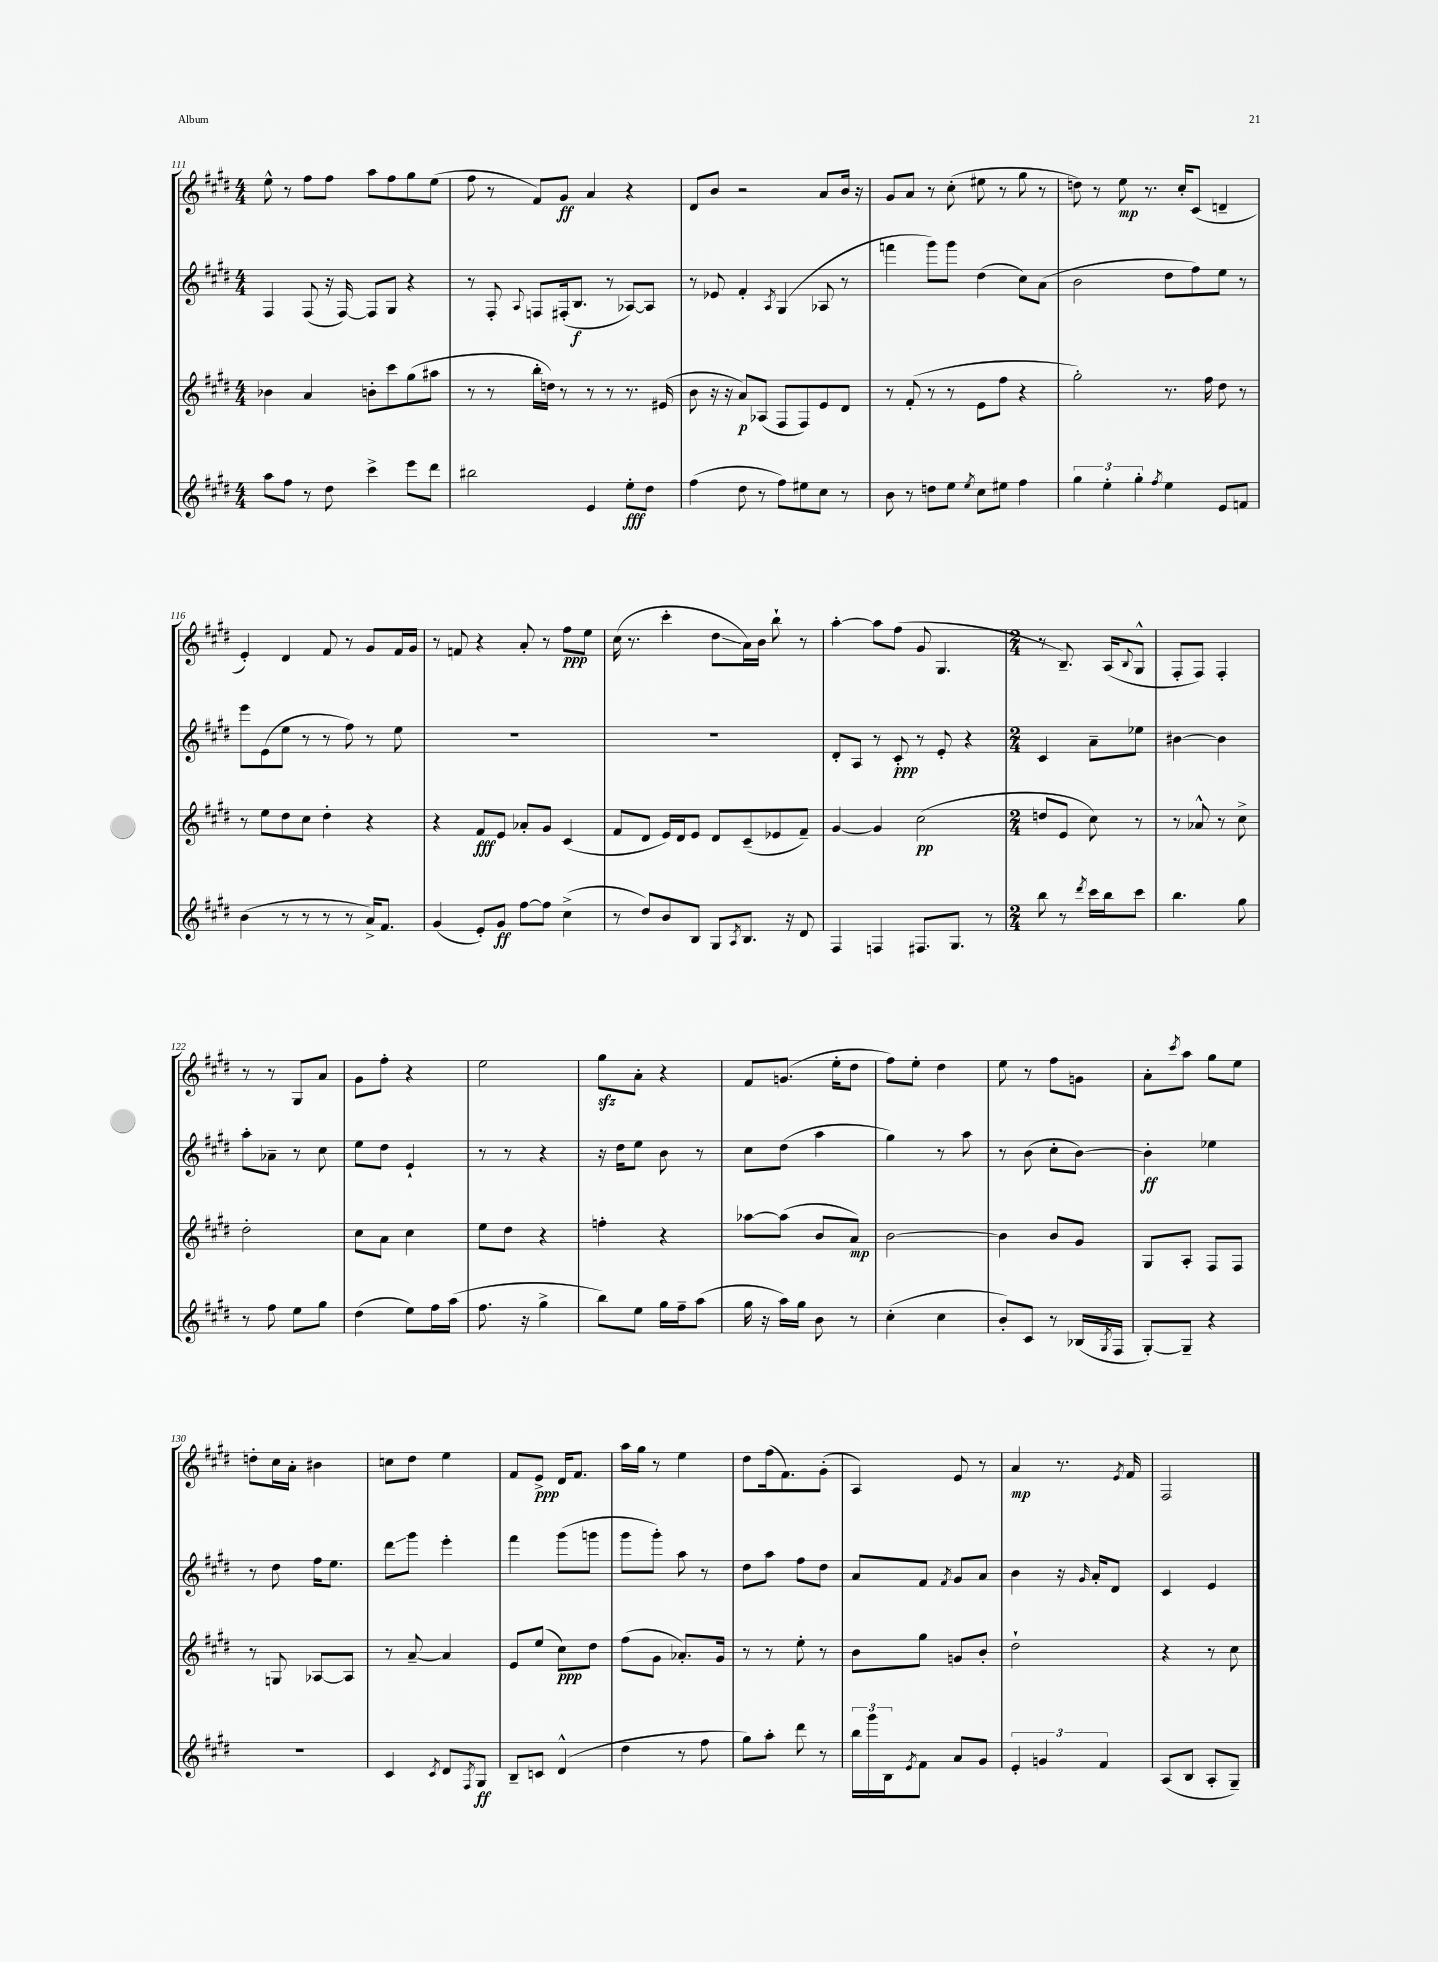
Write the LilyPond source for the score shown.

<<
\new StaffGroup <<
\new Staff = "s0" {
    \clef treble \key e \major \numericTimeSignature \time 4/4
    e''8-^ r8 fis''8 fis''8 a''8 fis''8 gis''8 e''8( |
    fis''8 r8 fis'8) gis'8\ff a'4 r4 |
    dis'8 b'8 r2 a'8 b'16 r16 |
    gis'8 a'8 r8 cis''8-.( eis''8 r8 gis''8 r8 |
    d''8) r8 e''8\mp r8. cis''16-. cis'8( d'4-- |
    e'4-.) dis'4 fis'8 r8 gis'8 fis'16 gis'16 |
    r8 f'8 r4 a'8-. r8 fis''8\ppp e''8 |
    cis''16( r8. cis'''4-. dis''8\glissando a'16) b'16 b''8-! r8 |
    a''4~-. a''8 fis''8( gis'8 gis4. |
    \numericTimeSignature \time 2/4 r8 b8.--) a16( \appoggiatura { b8 } gis8-^ |
    fis8-. fis8) fis4-. |
    r8 r8 gis8 a'8 |
    gis'8 fis''8-. r4 |
    e''2 |
    gis''8\sfz a'8-. r4 |
    fis'8 g'8.( e''16-. dis''8 |
    fis''8) e''8-. dis''4 |
    e''8 r8 fis''8 g'8 |
    a'8-. \acciaccatura { cis'''8 } a''8 gis''8 e''8 |
    d''8-. cis''16 a'16-. bis'4 |
    c''8 dis''8 e''4 |
    fis'8 e'8->\ppp dis'16 fis'8. |
    a''16 gis''16 r8 e''4 |
    dis''8 fis''16( fis'8.) gis'8-.( |
    a4) e'8 r8 |
    a'4\mp r8. \acciaccatura { e'8 } fis'16 |
    fis2 \bar "|." |
}
\new Staff = "s1" {
    \clef treble \key e \major \numericTimeSignature \time 4/4
    fis4 fis8( r16 fis16~) fis8 gis8 r4 |
    r8 fis8-. \appoggiatura { a8 } f8 fis16-.( b8.\f r8 aes8~) aes8 |
    r8 ees'8 fis'4-. \acciaccatura { a8 } gis4( aes8 r8 |
    f'''4 gis'''8) gis'''8 dis''4( cis''8) a'8( |
    b'2 dis''8 fis''8) e''8 r8 |
    e'''8 e'8( e''8 r8 r8 fis''8) r8 e''8 |
    R1 |
    R1 |
    dis'8-. a8 r8 cis'8-.\ppp r8 e'8-. r4 |
    \numericTimeSignature \time 2/4 cis'4 a'8-- ees''8 |
    bis'4~ bis'4 |
    a''8-. aes'8-- r8 cis''8 |
    e''8 dis''8 e'4-! |
    r8 r8 r4 |
    r16 dis''16 e''8 b'8 r8 |
    cis''8 dis''8( a''4 |
    gis''4) r8 a''8 |
    r8 b'8( cis''8-. b'8~) |
    b'4-.\ff ees''4 |
    r8 dis''8 fis''16 e''8. |
    dis'''8\glissando gis'''8 e'''4-. |
    fis'''4 gis'''8( g'''8 |
    gis'''8 gis'''8-.) a''8 r8 |
    dis''8 a''8 fis''8 dis''8 |
    a'8 fis'8 \acciaccatura { fis'8 } gis'8 a'8 |
    b'4 r16 \grace { gis'16 } a'16-. dis'8 |
    cis'4 e'4 \bar "|." |
}
\new Staff = "s2" {
    \clef treble \key e \major \numericTimeSignature \time 4/4
    bes'4 a'4 b'8-. cis'''8 gis''8( ais''8 |
    r8 r8 b''16-. d''16) r8 r8 r8 r8. eis'16( |
    b'8 r16 r16 a'8\p) aes8( fis8 fis8) e'8 dis'8 |
    r8 fis'8-.( r8 r8 e'8 fis''8 r4 |
    gis''2-.) r8. fis''16 dis''8 r8 |
    r8 e''8 dis''8 cis''8 dis''4-. r4 |
    r4 fis'8\fff e'8 aes'8-. gis'8 cis'4( |
    fis'8 dis'8 e'16) dis'16 e'8 dis'8 cis'8--( ees'8 fis'8--) |
    gis'4~ gis'4 cis''2\pp( |
    \numericTimeSignature \time 2/4 d''8 e'8 cis''8) r8 |
    r8 aes'8-^ r8 cis''8-> |
    dis''2-. |
    cis''8 a'8 cis''4 |
    e''8 dis''8 r4 |
    f''4-. r4 |
    aes''8~ aes''8( b'8 a'8\mp) |
    b'2~ |
    b'4 b'8 gis'8 |
    gis8 a8-. fis8 fis8 |
    r8 g8 aes8~ aes8 |
    r8 a'8~-- a'4 |
    e'8 e''8( cis''8\ppp) dis''8 |
    fis''8( gis'8 aes'8.-.) gis'16 |
    r8 r8 e''8-. r8 |
    b'8 gis''8 g'8 b'8-. |
    dis''2-! |
    r4 r8 cis''8 \bar "|." |
}
\new Staff = "s3" {
    \clef treble \key e \major \numericTimeSignature \time 4/4
    a''8 fis''8 r8 dis''8 cis'''4-> e'''8 dis'''8 |
    bis''2 e'4 e''8-.\fff dis''8 |
    fis''4( dis''8 r8 fis''8) eis''8 cis''8 r8 |
    b'8 r8 d''8 e''8 \acciaccatura { e''8 } cis''8 eis''8 fis''4 |
    \tuplet 3/2 { gis''4 e''4-. gis''4-. } \acciaccatura { fis''8 } e''4 e'8 f'8 |
    b'4( r8 r8 r8 r8 a'16->) fis'8. |
    gis'4( e'8-.) gis'8\ff fis''8~ fis''8 cis''4->( |
    r8 dis''8) b'8 b8 gis8 \acciaccatura { a8 } b8. r16 dis'8 |
    fis4 f4 fis8. gis8. r8 |
    \numericTimeSignature \time 2/4 b''8 r8 \acciaccatura { dis'''8 } cis'''16 b''16 cis'''8 |
    b''4. gis''8 |
    r8 fis''8 e''8 gis''8 |
    dis''4( e''8) fis''16 a''16( |
    fis''8. r16 gis''4-> |
    b''8) e''8 gis''16 fis''16-- a''8( |
    gis''16 r16 a''16) gis''16 b'8 r8 |
    cis''4-.( cis''4 |
    b'8-.) cis'8 r8 bes16( \acciaccatura { gis8 } fis16 |
    gis8~-.) gis8-- r4 |
    R2 |
    cis'4 \acciaccatura { cis'8 } dis'8 \acciaccatura { fis8 } gis8\ff |
    b8-- c'8 dis'4-^( |
    dis''4 r8 fis''8 |
    gis''8) a''8-. dis'''8 r8 |
    \tuplet 3/2 { b''16 gis'''16 b16 } \acciaccatura { e'8 } fis'8 a'8 gis'8 |
    \tuplet 3/2 { e'4-. g'4 fis'4 } |
    a8( b8 a8-. gis8--) \bar "|." |
}
>>
>>
\layout { \context { \Score currentBarNumber = #111 } }
